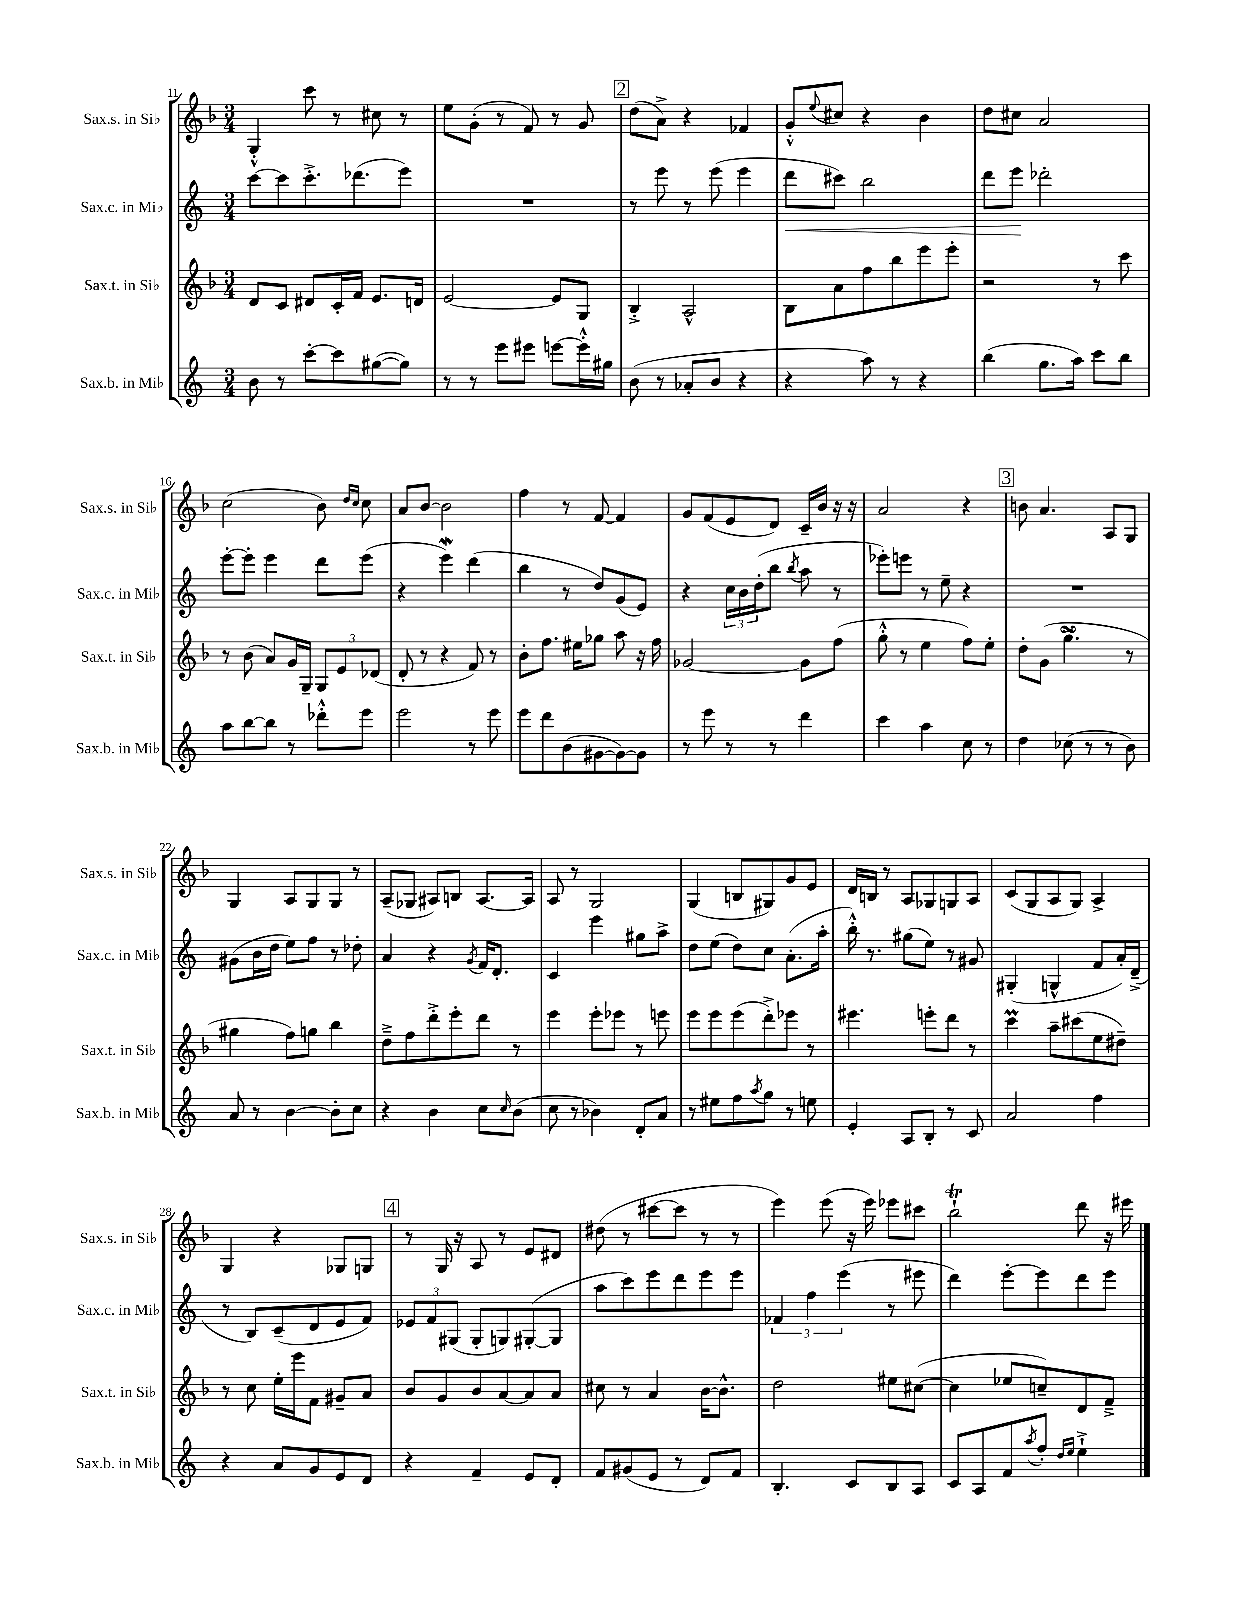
<<
\new StaffGroup <<
\new Staff = "s0" \with { instrumentName = "Sax.s. in Sib" shortInstrumentName = "Sax.s. in Sib" } {
    \clef treble \key f \major \numericTimeSignature \time 3/4
    g4-.-^ c'''8 r8 cis''8 r8 |
    e''8 g'8-.( r8 f'8) r8 g'8 |
    \mark \markup { \box "2" } d''8( a'8->) r4 fes'4 |
    g'8-.-^ \appoggiatura { e''8 } cis''8 r4 bes'4 |
    d''8 cis''8 a'2 |
    c''2( bes'8) \grace { d''16 c''16 } c''8 |
    a'8 bes'8~ bes'2 |
    f''4 r8 f'8~ f'4 |
    g'8 f'8( e'8 d'8) c'16-- bes'16 r16 r16 |
    a'2 r4 |
    \mark \markup { \box "3" } b'8 a'4. a8 g8 |
    g4 a8 g8 g8 r8 |
    a8--( ges8 ais8) b8 ais8.~ ais16 |
    a8 r8 g2 |
    g4( b8 gis8) g'8 e'8 |
    d'16 b16 r8 a8 ges8 g8 a8 |
    c'8( g8 a8 g8) a4-> |
    g4 r4 ges8 g8 |
    \mark \markup { \box "4" } r8 g16 r16 a8 r8 e'8 dis'8 |
    dis''8( r8 cis'''8~ cis'''8 r8 r8 |
    e'''4) e'''8( r16 e'''16) ees'''8 cis'''8 |
    bes''2-!\trill d'''8 r16 eis'''16 \bar "|." |
}
\new Staff = "s1" \with { instrumentName = "Sax.c. in Mib" shortInstrumentName = "Sax.c. in Mib" } {
    \clef treble \key c \major \numericTimeSignature \time 3/4
    c'''8~ c'''8 c'''8.-.-> des'''8.( e'''8) |
    R2. |
    \mark \markup { \box "2" } r8 e'''8 r8 e'''8( e'''4 |
    d'''8\< cis'''8) b''2 |
    d'''8 e'''8\! des'''2-. |
    e'''8~-. e'''8-. e'''4 d'''8 e'''8( |
    r4 e'''4\mordent) d'''4( |
    b''4 r8 d''8) g'8( e'8) |
    r4 \tuplet 3/2 { c''16 b'16 d''16-.( } b''8 \acciaccatura { b''8 } a''8 r8 |
    ees'''8-.) e'''8 r8 e''8-- r4 |
    \mark \markup { \box "3" } R2. |
    gis'8( b'16 d''16 e''8) f''8 r8 des''8-. |
    a'4 r4 \acciaccatura { g'8 } f'16 d'8.-. |
    c'4 e'''4 gis''8 a''8-> |
    d''8 e''8( d''8) c''8 a'8.-.( a''16-. |
    b''16-.-^) r8. gis''8( e''8) r8 gis'8 |
    gis4-.( g4-^ f'8 a'16-.) d'16--->( |
    r8 b8) c'8--( d'8 e'8 f'8) |
    \mark \markup { \box "4" } \tuplet 3/2 { ees'8 f'8 gis8( } gis8-. g8) gis8~-.( gis8 |
    a''8 c'''8) e'''8 d'''8 e'''8 e'''8 |
    \tuplet 3/2 { fes'4 f''4 e'''4( } r8 eis'''8 |
    d'''4) e'''8~-. e'''8 d'''8 e'''8 \bar "|." |
}
\new Staff = "s2" \with { instrumentName = "Sax.t. in Sib" shortInstrumentName = "Sax.t. in Sib" } {
    \clef treble \key f \major \numericTimeSignature \time 3/4
    d'8 c'8 dis'8 c'16-. f'16 e'8. d'16 |
    e'2~ e'8 g8 |
    \mark \markup { \box "2" } bes4-.-> a2-^ |
    bes8 a'8 f''8 bes''8 e'''8 e'''8-. |
    r2 r8 c'''8 |
    r8 bes'8( a'8) g'16 g16-- \tuplet 3/2 { g8 e'8 des'8( } |
    d'8-. r8 r4 f'8) r8 |
    bes'8-. f''8. eis''16 ges''8 a''8 r16 f''16 |
    ges'2~ ges'8 f''8( |
    g''8-.-^ r8 e''4 f''8) e''8-. |
    \mark \markup { \box "3" } d''8-. g'8( g''4.->\turn r8 |
    gis''4 f''8) g''8 bes''4 |
    d''8---> f''8 d'''8-.-> e'''8-. d'''8 r8 |
    e'''4 e'''8-. ees'''8 r8 e'''8 |
    e'''8 e'''8 e'''8( d'''8-.->) ees'''8 r8 |
    eis'''4. e'''8-. d'''8 r8 |
    c'''4\prall a''8-- cis'''8( e''8 dis''8--) |
    r8 c''8 e''16-. e'''16 f'8 gis'8-- a'8 |
    \mark \markup { \box "4" } bes'8 g'8 bes'8 a'8~ a'8 a'8 |
    cis''8 r8 a'4 bes'16~ bes'8.-^ |
    d''2 eis''8 cis''8~( |
    cis''4 ees''8 c''8--) d'8 f'8---> \bar "|." |
}
\new Staff = "s3" \with { instrumentName = "Sax.b. in Mib" shortInstrumentName = "Sax.b. in Mib" } {
    \clef treble \key c \major \numericTimeSignature \time 3/4
    b'8 r8 c'''8~-. c'''8 gis''8~( gis''8) |
    r8 r8 e'''8 eis'''8 e'''8~ e'''16-.-^ gis''16 |
    \mark \markup { \box "2" } b'8( r8 aes'8-. b'8 r4 |
    r4 a''8) r8 r4 |
    b''4( g''8. a''16) c'''8 b''8 |
    a''8 b''8~ b''8 r8 des'''8-.-^ e'''8 |
    e'''2 r8 e'''8 |
    e'''8 d'''8 b'8( gis'8~ gis'8~) gis'8 |
    r8 e'''8 r8 r8 d'''4 |
    c'''4 a''4 c''8 r8 |
    \mark \markup { \box "3" } d''4 ces''8( r8 r8 b'8) |
    a'8 r8 b'4~ b'8-. c''8 |
    r4 b'4 c''8 \grace { c''16 } b'8( |
    c''8 r8 bes'4) d'8-. a'8 |
    r8 eis''8 f''8 \acciaccatura { a''8 } g''8 r8 e''8 |
    e'4-. a8 b8-. r8 c'8 |
    a'2 f''4 |
    r4 a'8 g'8 e'8 d'8 |
    \mark \markup { \box "4" } r4 f'4-- e'8 d'8-. |
    f'8 gis'8( e'8 r8 d'8) f'8 |
    b4.-. c'8 b8 a8 |
    c'8 a8 f'8 \acciaccatura { a''8 } f''8-. \grace { d''16 e''16 } e''4-!-> \bar "|." |
}
>>
>>
\layout { \context { \Score currentBarNumber = #11 } }
